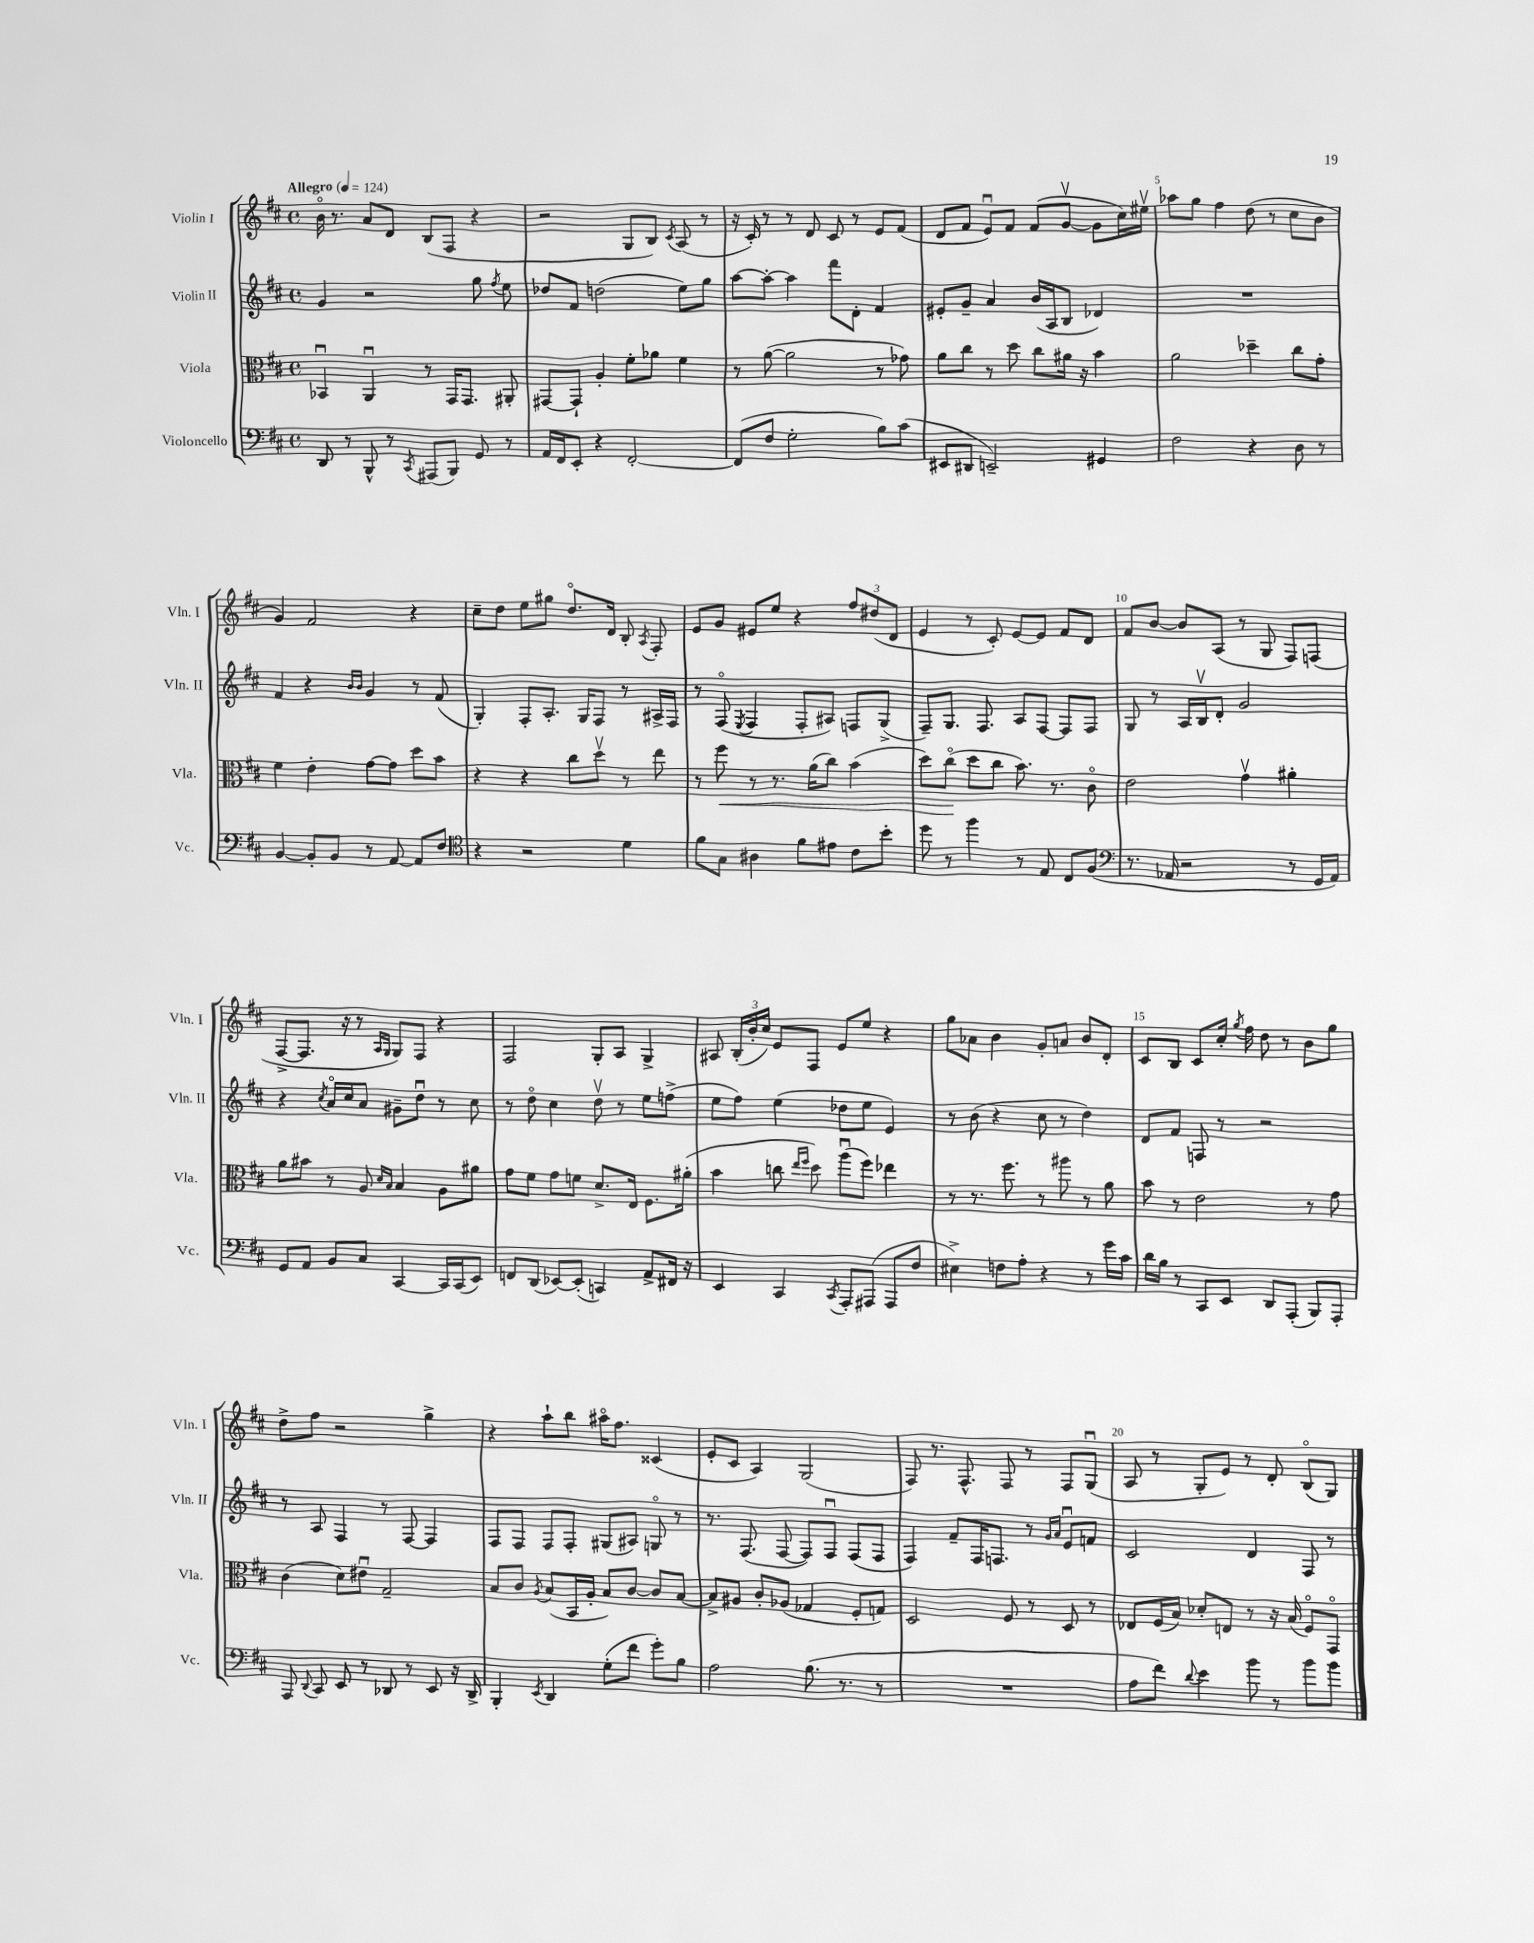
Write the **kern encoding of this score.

**kern	**kern	**kern	**kern
*staff4	*staff3	*staff2	*staff1
*clefF4	*clefC3	*clefG2	*clefG2
*k[f#c#]	*k[f#c#]	*k[f#c#]	*k[f#c#]
*M4/4	*M4/4	*M4/4	*M4/4
*met(c)	*met(c)	*met(c)	*met(c)
*MM124	*MM124	*MM124	*MM124
8DD	4BB-u	4g	16bo
.	.	.	8.r
8r	.	.	.
8BBB^^	4AAu	2r	8a
8r	.	.	8d
8qCC#	.	.	.
(8AAA#	8r	.	(8B
8BBB)	16GG	.	8F#
.	8.GG	.	.
8GG	.	8gg	4r
.	.	8qff#	.
8r	8AA#'	8ee	.
=	=	=	=
16AA	[8GG#	8dd-	2r
16FF#	.	.	.
8EE'	8GG#`]	8f#	.
4r	4A'	(2dd	.
[2FF#'	8f#'	.	8G
.	8a-	.	8B)
.	.	.	8qc#
.	4f#	8ee)	(8A
.	.	8gg	8r
=	=	=	=
(8FF#]	8r	[8aa	16r
.	.	.	16c#')
8F#	([8a	8aa'_	8r
2G'	2a]	4aa]	8r
.	.	.	8d
.	.	8fff#	8c#
.	.	8d'	8r
8B)	8r	4f#	8e
(8c#	8g-)	.	(8f#
=	=	=	=
8EE#	8a	8e#'	8d
8DD#	8cc#	8g~	8f#
2EE~)	8r	4a	8eu)
.	8dd	.	8f#
.	8cc#	(16b	(8f#
.	.	16A	.
.	16a#	8B	[8gv
.	16r	.	.
4GG#	4b	4d-)	8g]
.	.	.	16cc#)
.	.	.	16ee#v
=	=	=	=
2F#	2a	1r	8aa-
.	.	.	8gg
.	.	.	4ff#
4r	4dd-~	.	(8dd
.	.	.	8r
8D	8cc#	.	8cc#
8r	8g'	.	8b
=	=	=	=
[4BB	4f#	4f#	4g)
8BB']	4e'	4r	2f#
8BB	.	.	.
.	.	16qqb	.
.	.	16qqb	.
8r	[8g	4g	.
[8AA	8g]	.	.
8AA]	8dd	8r	4r
8F#	8b	(8f#	.
=	=	=	=
*clefC4	*	*	*
4r	4r	4G')	8cc#~
.	.	.	8dd
2r	4r	8F#'	8ee
.	.	8.A'	8gg#
.	8cc#	.	8.ddo
.	.	16G	.
.	8ddv	8F#	.
.	.	.	16d
4d	8r	8r	8B'
.	.	.	8qA
.	8ee	16A#^	8F#'
.	.	16F#	.
=	=	=	=
8f#	8r	8r	8e
8G	8ff#	(8F#o	8g
.	.	8qE	.
4A#	8r	4F#	8e#
.	8.r	.	8ee
8f#	.	8F#'	4r
.	(16a	.	.
8e#	8cc#)	8A#)	.
8c#	(4b	8F	12ff#
.	.	.	(12dd#
8b'	.	(8G^	.
.	.	.	12d
=	=	=	=
8dd	8dd)	8F#~)	4e
8r	(8cc#o	8.G	.
4ff#	8dd	.	8r
.	.	8.F#	.
.	8cc#	.	8c#')
8r	8.b)	8A	[8e
8E	.	[8F#	8e]
.	8.r	.	.
8C#	.	8F#]	8f#
(8F#	8c#o	8F#	8d
=	=	=	=
*clefF4	*	*	*
8.r	2e	8G	8f#
.	.	8r	[8b
16AA-	.	.	.
2r	.	16A	8b]
.	.	16Bv	.
.	.	8d'	(8A
.	4gv	2g	8r
.	.	.	8G
8r	4a#'	.	8F#)
16GG	.	.	(8F
16AA-)	.	.	.
=	=	=	=
8GG	8a	4r	[8F#^
8AA	8b#	.	8.F#]
.	.	8qcc#	.
8BB	8r	16ao	.
.	.	16cc#	16r
8C#	8A	8a	8r
.	16qqd	.	16qqA
.	16qqB	.	16qqG
[4CC#	4B	8g#~	8G)
.	.	8ddu	8F#
16CC#]	8A	8r	4r
(16CC#	.	.	.
8EE)	8a#	8cc#	.
=	=	=	=
8FF	8g	8r	2F#
(8DD	8f#	8ddo	.
[8EE-)	8g	4cc#	.
(8EE-']	8f	.	.
4CC)	8.d^	8ddv	8G'
.	.	8r	8A
.	16E	.	.
8AA^	8.F#	8ee	4G^
16FF#	.	(8ff^	.
16r	(16a#'	.	.
=	=	=	=
4EE	4b	8ee	8A#
.	.	8ff#)	(24B'
.	.	.	24b'
.	.	.	24cc#)
4CC#	8cc	(4ee	8e
.	16qqee	.	.
.	16qqff#	.	.
.	8dd)	.	8F#
8qCC#	.	.	.
8AAA'	(8aau	8dd-	8e
(8AAA#	8ff#)	8ee	8ee
8AAA#	4ee-	4e)	4r
8F#	.	.	.
=	=	=	=
4E#^)	8r	8r	8gg
.	8.r	(8b	8a-
8F	.	4r	4b
.	8.ff#	.	.
8A'	.	.	.
4r	8r	8cc#	8g'
.	8aa#	8r	8a
8r	8r	4dd)	8b
16g	8a	.	8d'
16c#	.	.	.
=	=	=	=
16d	8b	8d	8c#
16B	.	.	.
8r	8r	8f#	8B
8CC#	2e	8F	8c#
8EE	.	8r	16cc#'
.	.	.	8qgg
.	.	.	16ff#
8DD	.	2r	8dd
(8AAA'	.	.	8r
8BBB)	8r	.	8b
8AAA'	8g	.	8gg
=	=	=	=
8AAA	(4c#	8r	8dd^
8qqDD	.	.	.
8CC#	.	8A	8ff#
8EE	8d)	4F#	2r
8r	8e#u	.	.
8DD-	2G~	8r	.
8r	.	[8F#	.
8EE	.	4F#]	4gg^
16r	.	.	.
16DD-^	.	.	.
=	=	=	=
4BBB'	8B	8F#	4r
.	8c#	8F#	.
8qEE	8qA	.	.
4DD	(8B	8F#	8aa`
.	16BB	8F#'	8bb
.	16A'	.	.
(8G'	8B)	(8G#	16aa#o
.	.	.	8.ff#
8f#	[8c#	8A#)	.
8g')	8c#]	8Go	(4c##
8B	[8B	8r	.
=	=	=	=
2A	8B^]	8.r	8e'
.	8A#	.	8c#
.	.	(8.F#	.
.	8c#'	.	4A)
.	(8A-	[8F#	.
(8.B	4G-	8F#])	(2G
.	.	8F#u	.
8.r	.	.	.
.	8F#'	(8F#	.
8r	8G)	8F#	.
=	=	=	=
1r	2D	4F#)	8F#)
.	.	.	8.r
.	.	8f#~	.
.	.	.	8.F#^^
.	.	16F#	.
.	.	8.F	.
.	8F#	.	8F#
.	8r	8r	8r
.	.	16qqg	.
.	.	16qqa	.
.	8D	8eu	8F#
.	8r	8f	(8Gu
=	=	=	=
8A	8E-	2c#	8A
8f#)	(16F#	.	8r
.	16B)	.	.
8qqd	.	.	.
4e	8d-'	.	8G'
.	8E	.	8e)
8b	8r	4d	8r
8r	16r	.	8d'
.	(16B	.	.
8b	8F#o)	8F#	(8Bo
8b	8GGo	8r	8G)
==	==	==	==
*-	*-	*-	*-
